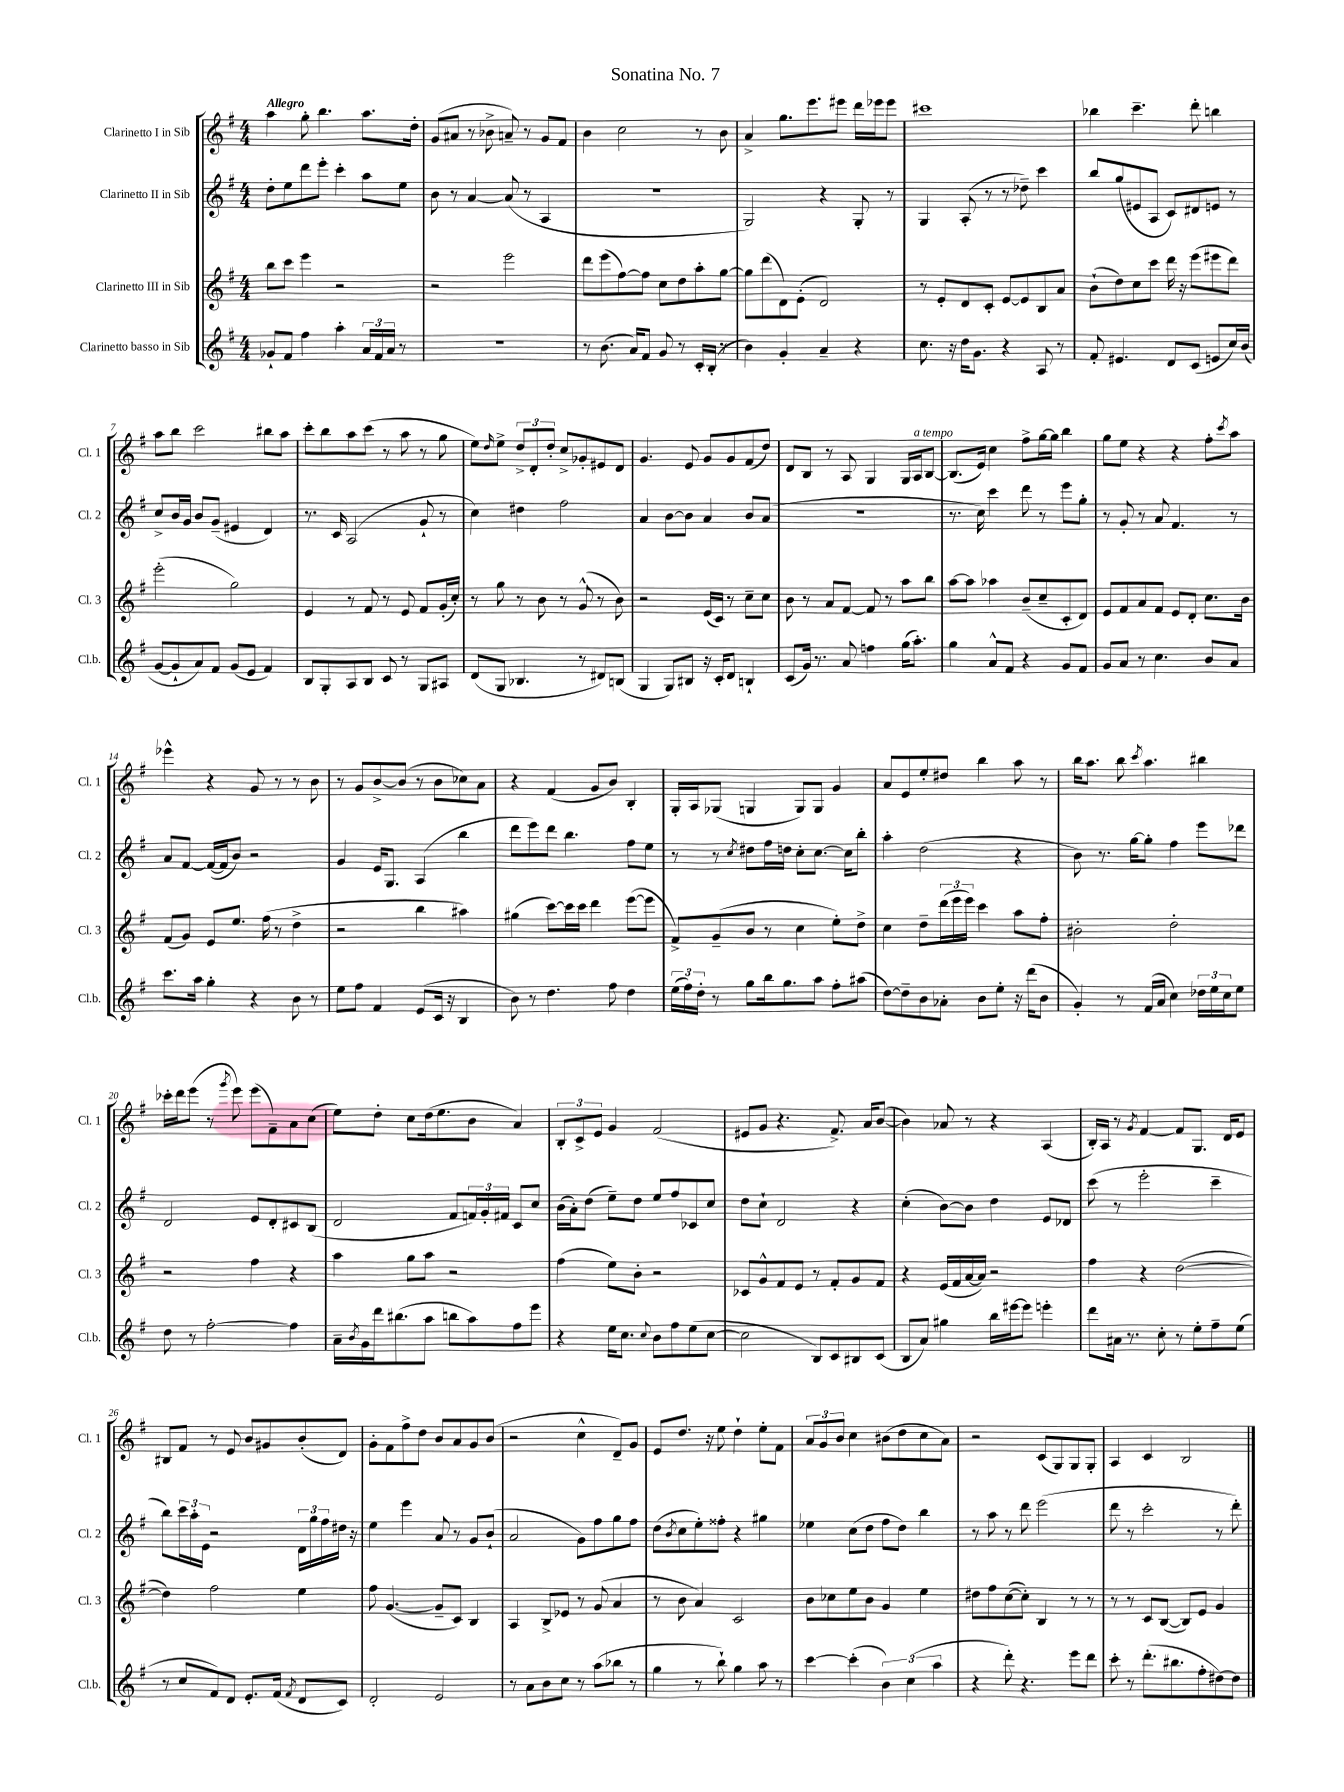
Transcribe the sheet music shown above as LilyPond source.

\header { title = "Sonatina No. 7" }
<<
\new StaffGroup <<
\new Staff = "s0" \with { instrumentName = "Clarinetto I in Sib" shortInstrumentName = "Cl. 1" } {
    \clef treble \key g \major \numericTimeSignature \time 4/4 \tempo "Allegro"
    a''4 g''8-. b''4. a''8. d''16-. |
    g'8( ais'8 r8 bes'8-> a'8--) r8 g'8 fis'8 |
    b'4 c''2 r8 b'8 |
    a'4-> g''8. e'''8. eis'''8 d'''16 ees'''16 ees'''8 |
    cis'''1 |
    bes''4 c'''4.-- d'''8-. b''4 |
    a''8 b''8 c'''2 bis''8 a''8 |
    c'''8-. b''8 a''8 c'''8( r8 a''8 r8 g''8 |
    e''8) \grace { d''16 } e''8-> \tuplet 3/2 { d''8-> d'8-. d''8-. } c''8-> ges'8-. eis'8 d'8 |
    g'4. e'8 g'8 g'8 fis'8( d''8) |
    d'8 b8 r8 a8 g4 g16 a16^\markup { \italic "a tempo" } b8~ |
    b8.( e'16) c''4 fis''8-> g''16~ g''16 b''4 |
    g''8 e''8 r4 r4 fis''8-. \acciaccatura { c'''8 } a''8 |
    ees'''4-^ r4 g'8 r8 r8 b'8 |
    r8 g'8 b'8~-> b'8( r8 b'8 ces''8) a'8 |
    r4 fis'4( g'8 b'8) b4-. |
    g16-. a16 ges8( g4 g8) g8 g'4 |
    a'8 e'8 e''8-. dis''8 b''4 a''8 r8 |
    b''16 a''8. b''8 \acciaccatura { c'''8 } a''4. bis''4 |
    ces'''16-. d'''16 e'''8( r8 \acciaccatura { g'''8 } e'''8) e'''8( fis'8--) a'8 c''8( |
    e''8) d''8-. c''8 d''16( e''8. b'8 a'4) |
    \tuplet 3/2 { b8-. c'8-> e'8 } g'4 fis'2( |
    eis'8 g'8 r4. fis'8.->) a'16 b'8~( |
    b'4) aes'8 r8 r4 a4( |
    b16-.) a16 r8 \acciaccatura { g'8 } fis'4~ fis'8 g8. d'16 e'8 |
    bis8 fis'8 r8 e'8 b'8 gis'8 b'8-.( d'8) |
    g'8-. fis'8 fis''8-> d''8 b'8 a'8 g'8 b'8( |
    r2 c''4-^ d'8--) g'8 |
    e'8 d''8. r16 e''8 d''4-! e''8-. fis'8 |
    \tuplet 3/2 { a'8 g'8 b'8 } c''4 bis'8( d''8 c''8 a'8) |
    r2 c'8( g8) g8 g8-. |
    a4 c'4 b2 \bar "|." |
}
\new Staff = "s1" \with { instrumentName = "Clarinetto II in Sib" shortInstrumentName = "Cl. 2" } {
    \clef treble \key g \major \numericTimeSignature \time 4/4
    d''8-. e''8 d'''8 e'''8-. c'''4-. a''8 e''8 |
    b'8 r8 a'4~ a'8( r8 a4 |
    R1 |
    g2) r4 g8-. r8 |
    g4 a8-.( r8 r8 des''8--) c'''4 |
    b''8 g''8( eis'8 a8 c'8) dis'8 e'8 r8 |
    c''8-> b'16 g'16 b'8 g'8--( eis'4 d'4) |
    r8. c'16 a2( g'8-! r8 |
    c''4) dis''4 fis''2 |
    a'4 b'8~ b'8 a'4 b'8 a'8( |
    R1 |
    r8. c''16) c'''4 d'''8 r8 e'''8 g''8-. |
    r8 g'8-. r8 a'8 fis'4. r8 |
    a'8 fis'8~ fis'16~( fis'16 b'8) r2 |
    g'4 e'16 g8. a4( b''4 |
    d'''8 e'''8) d'''8 b''4. fis''8 e''8 |
    r8 r8 \acciaccatura { c''8 } dis''8 fis''16 d''16 c''8-. c''8.~ c''16 b''8-. |
    a''4-. d''2( r4 |
    b'8) r8. g''16~ g''8-. fis''4 e'''8 des'''8 |
    d'2 e'8 d'8-. cis'8 b8( |
    d'2 fis'8 \tuplet 3/2 { f'16) g'16-. fis'16 } c'8 c''8 |
    b'16( a'16-.) d''8( e''8--) d''8 e''8 fis''8 ces'8 c''8 |
    d''8 c''8-! d'2 r4 |
    c''4-.( b'8~) b'8 d''4 e'8 des'8 |
    c'''8( r8 e'''2-. c'''4-- |
    b''8) \tuplet 3/2 { c'''16 a''16-. e'16 } r2 \tuplet 3/2 { d'16 g''16 fis''16 } dis''16 r16 |
    e''4 e'''4 a'8 r8 g'8 b'8-!( |
    a'2 g'8) fis''8 g''8 fis''8 |
    d''8( \acciaccatura { b'8 } c''8 e''8-.) fisis''8-. r4 gis''4 |
    ees''4 c''8( d''8 fis''8 d''8) b''4 |
    r8 a''8 r8 d'''8 e'''2( |
    d'''8 r8 c'''2-. r8 d'''8-.) \bar "|." |
}
\new Staff = "s2" \with { instrumentName = "Clarinetto III in Sib" shortInstrumentName = "Cl. 3" } {
    \clef treble \key g \major \numericTimeSignature \time 4/4
    b''8 c'''8 e'''4 r2 |
    r2 e'''2 |
    d'''8 e'''8( fis''8~) fis''8 c''8 d''8 a''8-. g''8~ |
    g''8 d'''8( d'8) e'8-.( d'2) |
    r8 e'8-. d'8 c'8-. e'8~ e'8 b8 a'8 |
    b'8-!( d''8) c''8 c'''8 d'''16 r16 e'''8( eis'''8 d'''8) |
    e'''2-.( g''2) |
    e'4 r8 fis'8 r8 e'8 fis'8 g'16-.( c''16-.) |
    r8 g''8 r8 b'8 r8 g'8-^( r8 b'8) |
    r2 e'16( c'16) r8 c''8-- c''8 |
    b'8 r8 a'8 fis'8~ fis'8 r8 a''8 b''8 |
    a''8~ a''8 aes''4 b'8--( c''8-- c'8-. d'8) |
    e'8 fis'8 a'8 fis'8 e'8 d'8-. c''8. b'16 |
    fis'8( g'8) e'8 e''8. fis''16( r8 d''4-> |
    r2 b''4 ais''4) |
    gis''4( c'''8~) c'''16 c'''16 d'''4 e'''8~( e'''8 |
    fis'8->) g'8--( b'8 r8 c''4 e''8-.) d''8-> |
    c''4 d''8-- \tuplet 3/2 { d'''16( e'''16 e'''16) } c'''4 a''8 fis''8-. |
    bis'2-. d''2-. |
    r2 fis''4 r4 |
    a''4 g''8 a''8 r2 |
    fis''4( e''8) b'8-. r2 |
    ces'8 g'8-^ fis'8 e'8 r8 fis'8-. g'8 fis'8 |
    r4 e'16( fis'16 a'16~ a'16) r2 |
    fis''4 r4 d''2~( |
    d''4) fis''2 e''4 |
    fis''8 g'4.~( g'8-- c'8) b4 |
    a4 b8-> ees'8 r8 g'8( a'4 |
    r8 b'8 a'4) c'2 |
    b'8 ces''8 e''8 b'8 g'4 e''4 |
    dis''8 fis''8 c''8~( c''8-.) b4 r8 r8 |
    r8 r8 c'8 b8~( b8) e'8 g'4 \bar "|." |
}
\new Staff = "s3" \with { instrumentName = "Clarinetto basso in Sib" shortInstrumentName = "Cl.b." } {
    \clef treble \key g \major \numericTimeSignature \time 4/4
    ges'8-! fis'8 fis''4 a''4-. \tuplet 3/2 { a'16 fis'16 a'16 } r8 |
    R1 |
    r8 b'8.( a'16) fis'8 g'8 r8 c'16-. b16-.( r8 |
    b'4) g'4-. a'4-- r4 |
    c''8. r16 d''16 g'8. r4 a8 r8 |
    fis'8-. eis'4. d'8 c'8( e'8 c''16) b'16( |
    g'8~ g'8-! a'8) fis'8 g'8( e'8 fis'4) |
    b8 g8-. a8 b8 c'8 r8 g8 ais8 |
    d'8( g8 bes4. r8 dis'8) b8( |
    g4 g8) bis8 r16 c'16-. d'8 b4-! |
    c'8( g'16) r8. a'8 f''4 g''16( a''8.-.) |
    g''4 a'8-^ fis'8 r4 g'8 fis'8 |
    g'8 a'8 r8 c''4. b'8 a'8 |
    c'''8. a''16 g''4-. r4 b'8 r8 |
    e''8 fis''8 fis'4 e'8( c'16 r16 b4 |
    b'8) r8 d''4. fis''8 d''4 |
    \tuplet 3/2 { e''16( fis''16) d''16-. } r8 g''8 b''16 g''8. a''8 fis''8-. ais''8( |
    d''8~) d''8-- b'8 aes'8-. b'8 e''8-. r16 d'''16( b'8 |
    g'4-.) r8 fis'16( a'16 c''4) \tuplet 3/2 { des''16 e''16 c''16 } e''8 |
    d''8 r8 fis''2~-. fis''4 |
    a'16-- \acciaccatura { b'8 } g'16 d'''16 bis''8.( a''8 b''8 a''8) fis''8 e'''8 |
    r4 e''16 c''8. \appoggiatura { c''8 } b'8 fis''8 e''8( c''8~ |
    c''2 b8) c'8 bis8 c'8( |
    b8 a'8) gis''4 b''16 eis'''16~ eis'''8 e'''4-. |
    d'''8 ais'16 r8. c''8-. r8 e''8-. fis''8-- e''8( |
    r8 c''8 fis'8) d'8 e'8.-. fis'16( \acciaccatura { fis'8 } d'8 c'8) |
    d'2-. e'2 |
    r8 a'8 b'8 c''8 r8 a''8( bes''8 r8 |
    g''4 r8 b''8-!) g''4 a''8 r8 |
    c'''4~ c'''4-.( \tuplet 3/2 { b'4) c''4( a''4 } |
    r4 d'''8-.) r4. e'''8 d'''8 |
    c'''8-. r8 d'''8.-.( bis''8. fis''8-. dis''8~) dis''8 \bar "|." |
}
>>
>>
